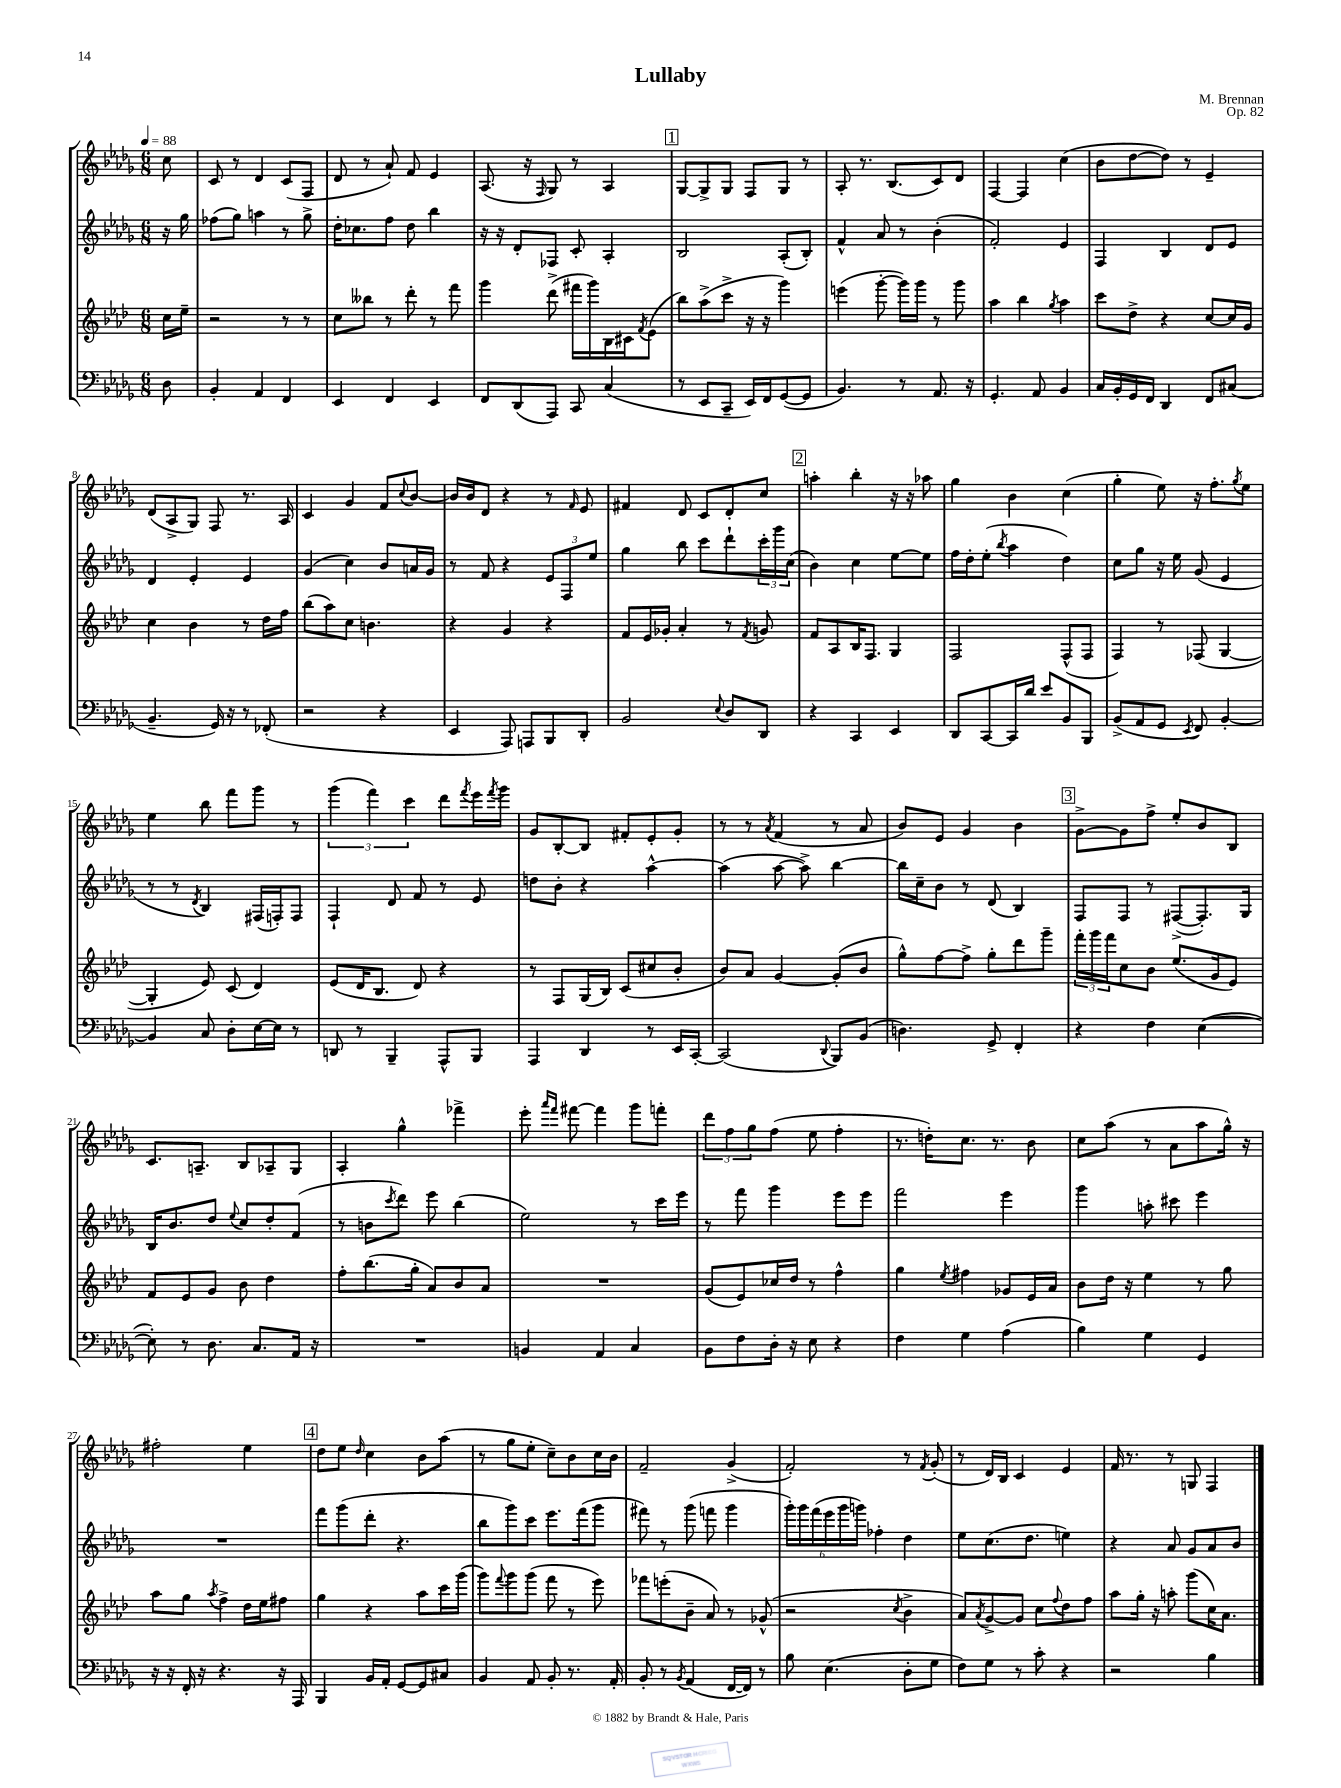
\header { title = "Lullaby" composer = "M. Brennan" opus = "Op. 82" }
<<
\new StaffGroup <<
\new Staff = "s0" {
    \clef treble \key des \major \numericTimeSignature \time 6/8 \partial 8 \tempo 4 = 88
    c''8 |
    c'8 r8 des'4 c'8( f8 |
    des'8 r8 aes'8-!) f'8 ees'4 |
    aes8.( r16 \grace { f16 } ges8) r8 aes4 |
    \mark \markup { \box "1" } ges8~ ges8-> ges8 f8 ges8 r8 |
    aes8-. r8. bes8.( c'8) des'8 |
    f4~ f4 c''4( |
    bes'8 des''8~ des''8) r8 ees'4-- |
    des'8( aes8-> ges8) f8 r8. aes16 |
    c'4 ges'4 f'8 \appoggiatura { c''8 } bes'8~ |
    bes'16 bes'16 des'8 r4 r8 \grace { f'16 } ees'8 |
    fis'4 des'8 c'8 des'8-. c''8 |
    \mark \markup { \box "2" } a''4-. bes''4-. r16 r16 aes''8 |
    ges''4 bes'4 c''4( |
    ges''4-. ees''8) r16 f''8.-. \acciaccatura { ges''8 } ees''8 |
    ees''4 bes''8 f'''8 ges'''8 r8 |
    \tuplet 3/2 { ges'''4( f'''4) c'''4 } des'''8 \acciaccatura { f'''8 } ees'''16 \acciaccatura { f'''8 } ges'''16 |
    ges'8 bes8~-. bes8 fis'8-. ees'8-. ges'8-. |
    r8 r8 \acciaccatura { aes'8 } f'4( r8 aes'8 |
    bes'8) ees'8 ges'4 bes'4 |
    \mark \markup { \box "3" } ges'8~-> ges'8 f''8-> ees''8-. bes'8 bes8 |
    c'8. a8.-- bes8 aes8-- ges8 |
    aes4-. ges''4-^ fes'''4-> |
    ees'''8-. \grace { aes'''16 f'''16 } fis'''8~ fis'''4 ges'''8 f'''8-. |
    \tuplet 3/2 { des'''8 f''8 ges''8 } f''8( ees''8 f''4-. |
    r8. d''16-.) c''8. r8. bes'8 |
    c''8 aes''8( r8 aes'8 aes''8 ges''16-^) r16 |
    fis''2-. ees''4 |
    \mark \markup { \box "4" } des''8 ees''8 \grace { des''16 } c''4 bes'8 aes''8( |
    r8 ges''8 ees''8-. c''8--) bes'8 c''16 bes'16 |
    f'2-- ges'4->( |
    f'2-.) r8 \acciaccatura { f'8 } ges'8-.( |
    r8 des'16) bes16 c'4 ees'4 |
    f'16 r8. r8 g8 f4 \bar "|." |
}
\new Staff = "s1" {
    \clef treble \key des \major \numericTimeSignature \time 6/8 \partial 8
    r16 ges''16 |
    fes''8( ges''8) a''4 r8 ges''8-> |
    des''16-. ces''8. f''8 des''8 bes''4 |
    r16 r16 des'8-. fes8 c'8-. aes4-. |
    \mark \markup { \box "1" } bes2 aes8-.( bes8-.) |
    f'4-^ aes'8 r8 bes'4-.( |
    f'2-.) ees'4 |
    f4 bes4 des'8 ees'8 |
    des'4 ees'4-. ees'4 |
    ges'4( c''4) bes'8 a'16 ges'16 |
    r8 f'8 r4 \tuplet 3/2 { ees'8 f8 ees''8 } |
    ges''4 bes''8 c'''8 des'''8-! \tuplet 3/2 { c'''16-. ges'''16 c''16( } |
    \mark \markup { \box "2" } bes'4) c''4 ees''8~ ees''8 |
    f''16 des''16-. ees''8-.( \acciaccatura { bes''8 } aes''4 des''4) |
    c''8 ges''8 r16 ees''16 ges'8( ees'4 |
    r8 r8 \acciaccatura { des'8 } bes4) fis16( f16-.) f8 |
    f4-! des'8 f'8 r8 ees'8 |
    d''8 bes'8-. r4 aes''4~-^ |
    aes''4( aes''8~ aes''8->) bes''4~ |
    bes''16 c''16-- bes'8 r8 des'8( bes4) |
    \mark \markup { \box "3" } f8 f8 r8 fis8~->( fis8.-.) ges16 |
    bes16 bes'8. des''8 \appoggiatura { ees''8 } c''8 des''8-. f'8( |
    r8 b'8 \acciaccatura { c'''8 } des'''8) ees'''8 bes''4( |
    ees''2) r8 c'''16 ees'''16 |
    r8 f'''8 ges'''4 ees'''8 ees'''8 |
    f'''2 ees'''4 |
    ges'''4 a''8-. cis'''8 ees'''4 |
    R2. |
    \mark \markup { \box "4" } f'''8 ges'''8( des'''8-. r4. |
    bes''8 ges'''8) c'''8 ees'''8. f'''16( ges'''8 |
    fis'''8) r8 ges'''8( f'''8 ges'''4 |
    \tuplet 6/4 { ges'''16-.) ges'''16 f'''16( ees'''16 ges'''16 g'''16) } fes''4-. des''4 |
    ees''8 c''8.( des''8. e''4) |
    r4 aes'8 ges'8 aes'8 bes'8 \bar "|." |
}
\new Staff = "s2" {
    \clef treble \key aes \major \numericTimeSignature \time 6/8 \partial 8
    c''16 ees''16-- |
    r2 r8 r8 |
    c''8 beses''8 r8 des'''8-. r8 f'''8 |
    g'''4 des'''8->( fis'''16 g'''16) bes16 cis'16 \acciaccatura { f'8 } ees'8( |
    \mark \markup { \box "1" } bes''8) aes''8->( c'''8-> r16 r16 g'''4) |
    e'''4( g'''8~-. g'''16) g'''16 r8 g'''8 |
    aes''4 bes''4 \acciaccatura { g''8 } aes''4 |
    c'''8 des''8-> r4 c''8~ c''16 g'16 |
    c''4 bes'4 r8 des''16 f''16 |
    bes''8( aes''8) c''8 b'4. |
    r4 g'4 r4 |
    f'8 ees'16 ges'16-. aes'4-. r8 \acciaccatura { f'8 } g'8 |
    \mark \markup { \box "2" } f'8 aes8 bes16 f8. g4 |
    f2 f8-^( f8 |
    f4) r8 fes8( g4~ |
    g4-. ees'8) c'8( des'4) |
    ees'8( des'16 bes8. des'8) r4 |
    r8 f8 g16( bes16) c'8( cis''8 bes'8-. |
    bes'8) aes'8 g'4~ g'8-.( bes'8 |
    g''8-^) f''8~ f''8-> g''8-. des'''8 g'''8-- |
    \mark \markup { \box "3" } \tuplet 3/2 { f'''16-. g'''16 f'''16 } c''8 bes'8 ees''8.( g'16 ees'8) |
    f'8 ees'8 g'8 bes'8 des''4 |
    f''8-. bes''8.( g''16-. aes'8) bes'8 aes'8 |
    R2. |
    g'8( ees'8) ces''16 des''16 r8 f''4-^ |
    g''4 \acciaccatura { ees''8 } fis''4 ges'8 ees'16 aes'16 |
    bes'8 des''16 r16 ees''4 r8 g''8 |
    aes''8 g''8 \acciaccatura { aes''8 } f''4-> des''16 ees''16 fis''8 |
    \mark \markup { \box "4" } g''4 r4 aes''8 c'''16 g'''16( |
    g'''8) \appoggiatura { f'''8 } g'''8 g'''8( f'''8 r8 ees'''8) |
    fes'''8 e'''8-.( bes'8-- aes'8) r8 ges'8-^( |
    r2 \acciaccatura { c''8 } bes'4-> |
    aes'8) \acciaccatura { aes'8 } g'8~-> g'8 c''8 \appoggiatura { f''8 } des''8 f''8 |
    aes''8 g''16-. r16 a''8-. g'''8( c''16) aes'8. \bar "|." |
}
\new Staff = "s3" {
    \clef bass \key des \major \numericTimeSignature \time 6/8 \partial 8
    des8 |
    bes,4-. aes,4 f,4 |
    ees,4 f,4 ees,4 |
    f,8 des,8( aes,,8) c,8 c4( |
    \mark \markup { \box "1" } r8 ees,8 c,8-- ees,16) f,16 ges,8~( ges,8 |
    bes,4.) r8 aes,8. r16 |
    ges,4.-. aes,8 bes,4 |
    c16 bes,16-. ges,16 f,16 des,4 f,8 cis8( |
    bes,4.-- ges,16) r16 r8 fes,8-.( |
    r2 r4 |
    ees,4 aes,,8) a,,8 bes,,8 des,8-. |
    bes,2 \appoggiatura { ees8 } des8 des,8 |
    \mark \markup { \box "2" } r4 c,4 ees,4 |
    des,8 c,8~ c,16 des'16 ees'8 bes,8 bes,,8 |
    bes,8->( aes,8 ges,8 \acciaccatura { ees,8 } f,8) bes,4~-. |
    bes,4 c8 des8-. ees16~ ees16 r8 |
    d,8 r8 bes,,4-- aes,,8-^ bes,,8 |
    aes,,4 des,4 r8 ees,16 c,16~-. |
    c,2( \appoggiatura { des,8 } bes,,8) bes,8( |
    d4.) ges,8-> f,4-. |
    \mark \markup { \box "3" } r4 f4 ees4~( |
    ees8-.) r8 des8. c8. aes,16 r16 |
    R2. |
    b,4 aes,4 c4 |
    bes,8 f8 des16-. r16 ees8 r4 |
    f4 ges4 aes4( |
    bes4) ges4 ges,4 |
    r16 r16 f,16-. r16 r4. r16 aes,,16 |
    \mark \markup { \box "4" } bes,,4 bes,16 aes,16-. ges,8~ ges,8 cis8 |
    bes,4 aes,8 bes,8-. r8. aes,16-. |
    bes,8-. r8 \acciaccatura { bes,8 } aes,4( f,16~ f,16) r8 |
    bes8 ees4.( des8-. ges8 |
    f8) ges8 r8 c'8-. r4 |
    r2 bes4 \bar "|." |
}
>>
>>
